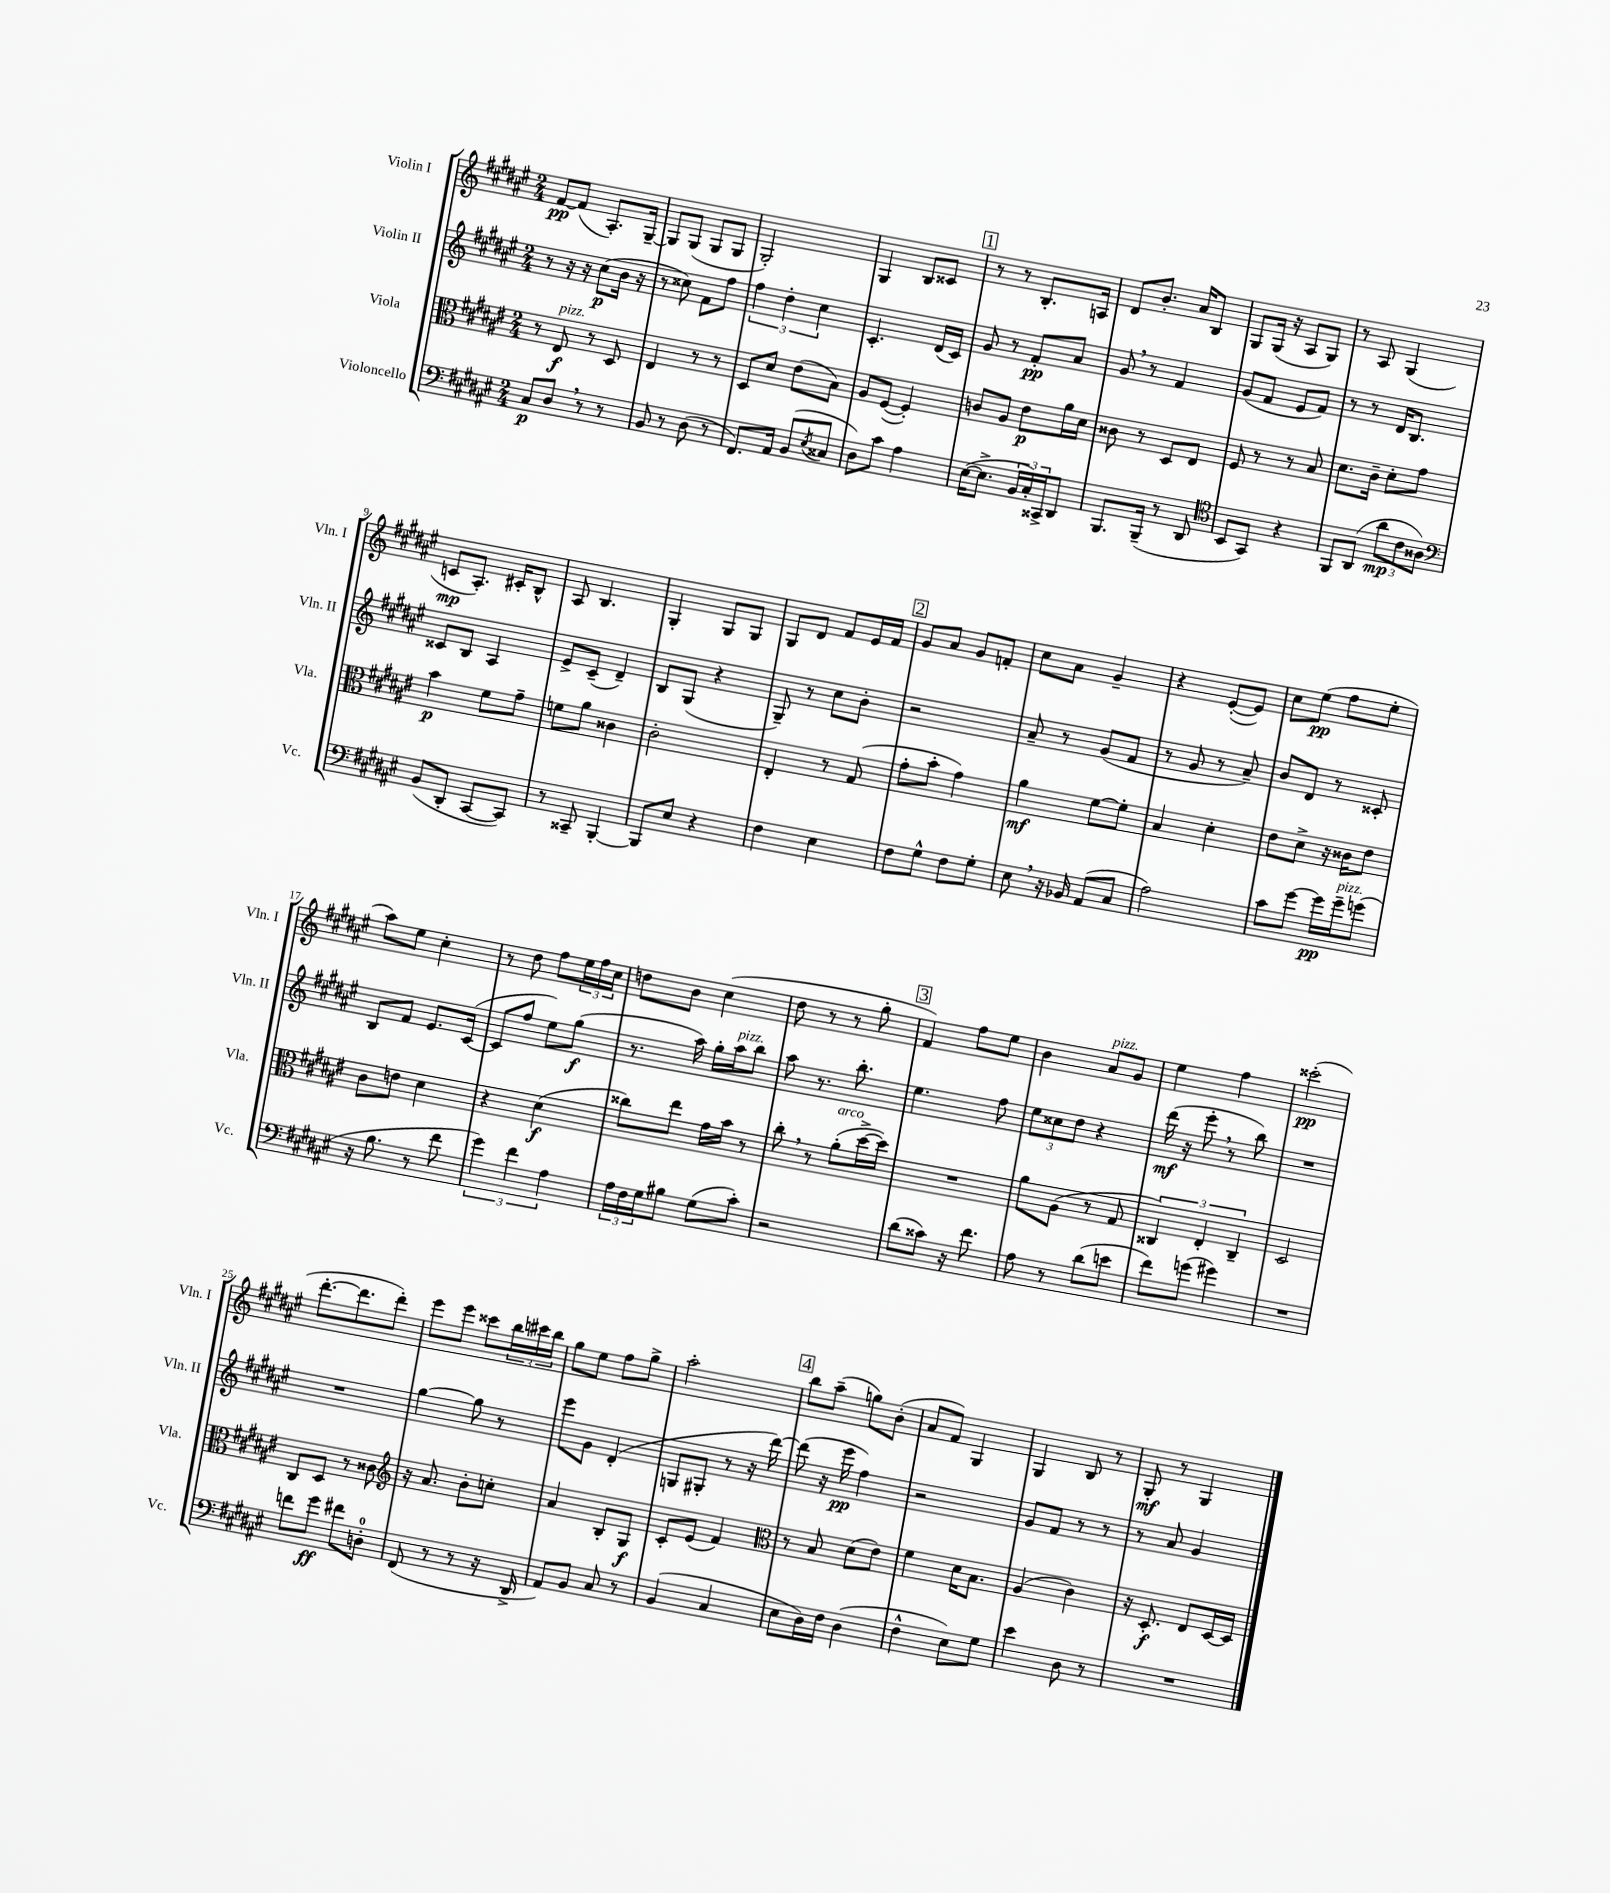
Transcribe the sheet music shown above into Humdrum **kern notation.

**kern	**kern	**kern	**kern
*staff4	*staff3	*staff2	*staff1
*clefF4	*clefC3	*clefG2	*clefG2
*k[f#c#g#d#a#e#]	*k[f#c#g#d#a#e#]	*k[f#c#g#d#a#e#]	*k[f#c#g#d#a#e#]
*M2/4	*M2/4	*M2/4	*M2/4
8C#	8r	8r	[8f#
8D#	8E#	16r	(8f#]
.	.	16r	.
8r	8r	(8cc#	8.A#')
8r	8D#	16b	.
.	.	16r	[16G#~
=	=	=	=
8BB	4E#	8r	8G#]
8r	.	8cc##)	(8G#
(8D#	8r	8f#	8G#
8r	8r	8ff#	8G#
=	=	=	=
8.FF#)	8D#	6ff#	2G#')
.	8d#	.	.
.	.	6dd#'	.
16AA#	.	.	.
(8BB	(8e#	.	.
.	.	6cc#	.
8qE#	.	.	.
8C##	8B)	.	.
=	=	=	=
8D#)	8A#	4.c#'	4G#
8c#	([8F#	.	.
4A#	4F#'])	.	8B
.	.	(16d#	8c##
.	.	16c#)	.
=	=	=	=
([16E#	8c	8g#	8r
8.E#^]	.	.	.
.	8A#	8r	8r
24BB	8e#	8f#'	8.B'
24C#')	.	.	.
24CC##^	.	.	.
8DD#	16a#	8a#	.
.	16d#	.	16A
=	=	=	=
8.BBB	8c##	8g#	8d#
.	8r	8r	8.b'
(16BBB~	.	.	.
8r	8D#	4f#	.
.	.	.	16a#
8DD#	8E#	.	8B
=	=	=	=
*clefC4	*	*	*
8BB	8F#	(8g#	8G#
8GG#)	8r	8f#	(16G#
.	.	.	16r
4r	8r	8e#	8A#
.	8B	8f#)	8G#)
=	=	=	=
8FF#	8.d#	8r	8r
(8AA#	.	8r	8A#
.	16c#~	.	.
12a#	8d#'	16d#	(4G#
.	.	8.B	.
12c#	.	.	.
.	8g#	.	.
12A##)	.	.	.
=	=	=	=
*clefF4	*	*	*
(8BB	4b	8c##	8c
8DD#'	.	8B	8.A#')
[8CC#	8f#	4A#	.
.	.	.	16c#'
8CC#])	8g#~	.	8B^^
=	=	=	=
8r	8f	8e#^	8A#
8CC##~	8a#	(8c#~	4.B
[4BBB'	4c##	4d#~)	.
=	=	=	=
8BBB]	2c#'	8B	4G#'
8E#	.	(8G#	.
4r	.	4r	8G#
.	.	.	8G#
=	=	=	=
4F#	4E#'	8G#~)	8G#
.	.	8r	8d#
4E#	8r	8cc#	8f#
.	(8G#	8b'	16e#
.	.	.	16f#
=	=	=	=
8F#	8g#'	2r	8g#
8G#^^	8b'	.	8a#
8F#	4g#)	.	8g#
8G#'	.	.	8f'
=	=	=	=
8E#	4a#	8a#~	8cc#
16r	.	8r	8a#
16BB-	.	.	.
(8AA#	[8f#	(8g#	4g#~
8C#	8f#']	8f#	.
=	=	=	=
2A#)	4B	8r	4r
.	.	8g#	.
.	4d#'	8r	([8e#'
.	.	8a#~)	8e#])
=	=	=	=
8c#	8e#	8b	8cc#
[8g#	8d#^	8d#	(8ee#
16g#]	16r	8r	8ff#
16g#~	16c##	.	.
(8g	8e#	8c##'	8ee#'
=	=	=	=
16r	8c#	8B	8aa#)
8.B	.	.	.
.	8e	8f#	8ee#
8r	4d#	8.e#	4cc#'
8f#	.	.	.
.	.	([16c#	.
=	=	=	=
6g#)	4r	8c#]	8r
.	.	8ff#	8dd#
6f#	.	.	.
.	(4d#	8ee#)	8ff#
6A#	.	.	.
.	.	(8gg#	24ee#
.	.	.	24ff#
.	.	.	24cc#
=	=	=	=
24A#	8cc##)	8.r	8dd
24F#	.	.	.
24G#	.	.	.
8B#	8ee#	.	8b
.	.	16aa#)	.
(8G#	16g#	16gg#'	(4cc#
.	16b	16aa#	.
8c#')	8r	8bb	.
=	=	=	=
2r	8cc#'	8aa#	8dd#
.	8r	8.r	8r
.	(8a#'	.	8r
.	.	8.bb'	.
.	[16dd#^	.	8gg#'
.	16dd#])	.	.
=	=	=	=
(8d#	2r	4.ee#	4f#)
8c##)	.	.	.
16r	.	.	8ff#
8.f#	.	.	.
.	.	8ff#	8ee#
=	=	=	=
8A#	8a#	12ee#	4b
.	.	12cc##	.
8r	(8A#	.	.
.	.	12dd#	.
(8d#	8r	4r	8a#
8e	8G#	.	8g#
=	=	=	=
8f#)	6C##)	(16ddd#	4ee#
.	.	16r	.
(8g	.	8eee#'	.
.	6E#'	.	.
4g#)	.	8r	4ff#
.	6C##~	.	.
.	.	8bb)	.
=	=	=	=
2r	2D#	2r	(2ccc##'
=	=	=	=
8f	8C#	2r	[8.ddd#'
8g#	8D#	.	.
.	.	.	8.ddd#]
8f#	8r	.	.
8D'	8c##	.	8ddd#')
=	=	=	=
*	*clefG2	*	*
(8FF#	16r	[4gg#	8eee#
.	8.a#	.	.
8r	.	.	8eee#
8r	8b'	8gg#]	8ccc##
16r	8cc'	8r	24bb
.	.	.	24ccc#
16DD#^	.	.	.
.	.	.	24bb
=	=	=	=
8AA#)	4a#	8eee#	8gg#
8BB	.	8g#	8ee#
8C#	8B'	(4d#'	8ff#
8r	8G#	.	8gg#^
=	=	=	=
(4BB	8c#'	8G	2aa#'
.	(8e#	8G#'	.
4C#	4f#)	8r	.
.	.	16r	.
.	.	[16ddd#)	.
=	=	=	=
*	*clefC3	*	*
8E#	8r	(8ddd#]	8bb
16D#)	8B	16r	(8aa#~
16F#	.	16eee#	.
(4D#	(8d#	4ff#)	8gg)
.	8e#)	.	(8b'
=	=	=	=
4F#^^	4f#	2r	8a#
.	.	.	8f#)
8E#)	16d#	.	4G#
.	8.B	.	.
8G#	.	.	.
=	=	=	=
4e#	(4A#	8g#	4G#
.	.	8f#	.
8D#	4c#)	8r	8B
8r	.	8r	8r
=	=	=	=
2r	16r	8r	8G#'
.	8.D#'	.	.
.	.	8a#	8r
.	8E#	4g#	4G#
.	[16D#	.	.
.	16D#]	.	.
==	==	==	==
*-	*-	*-	*-
